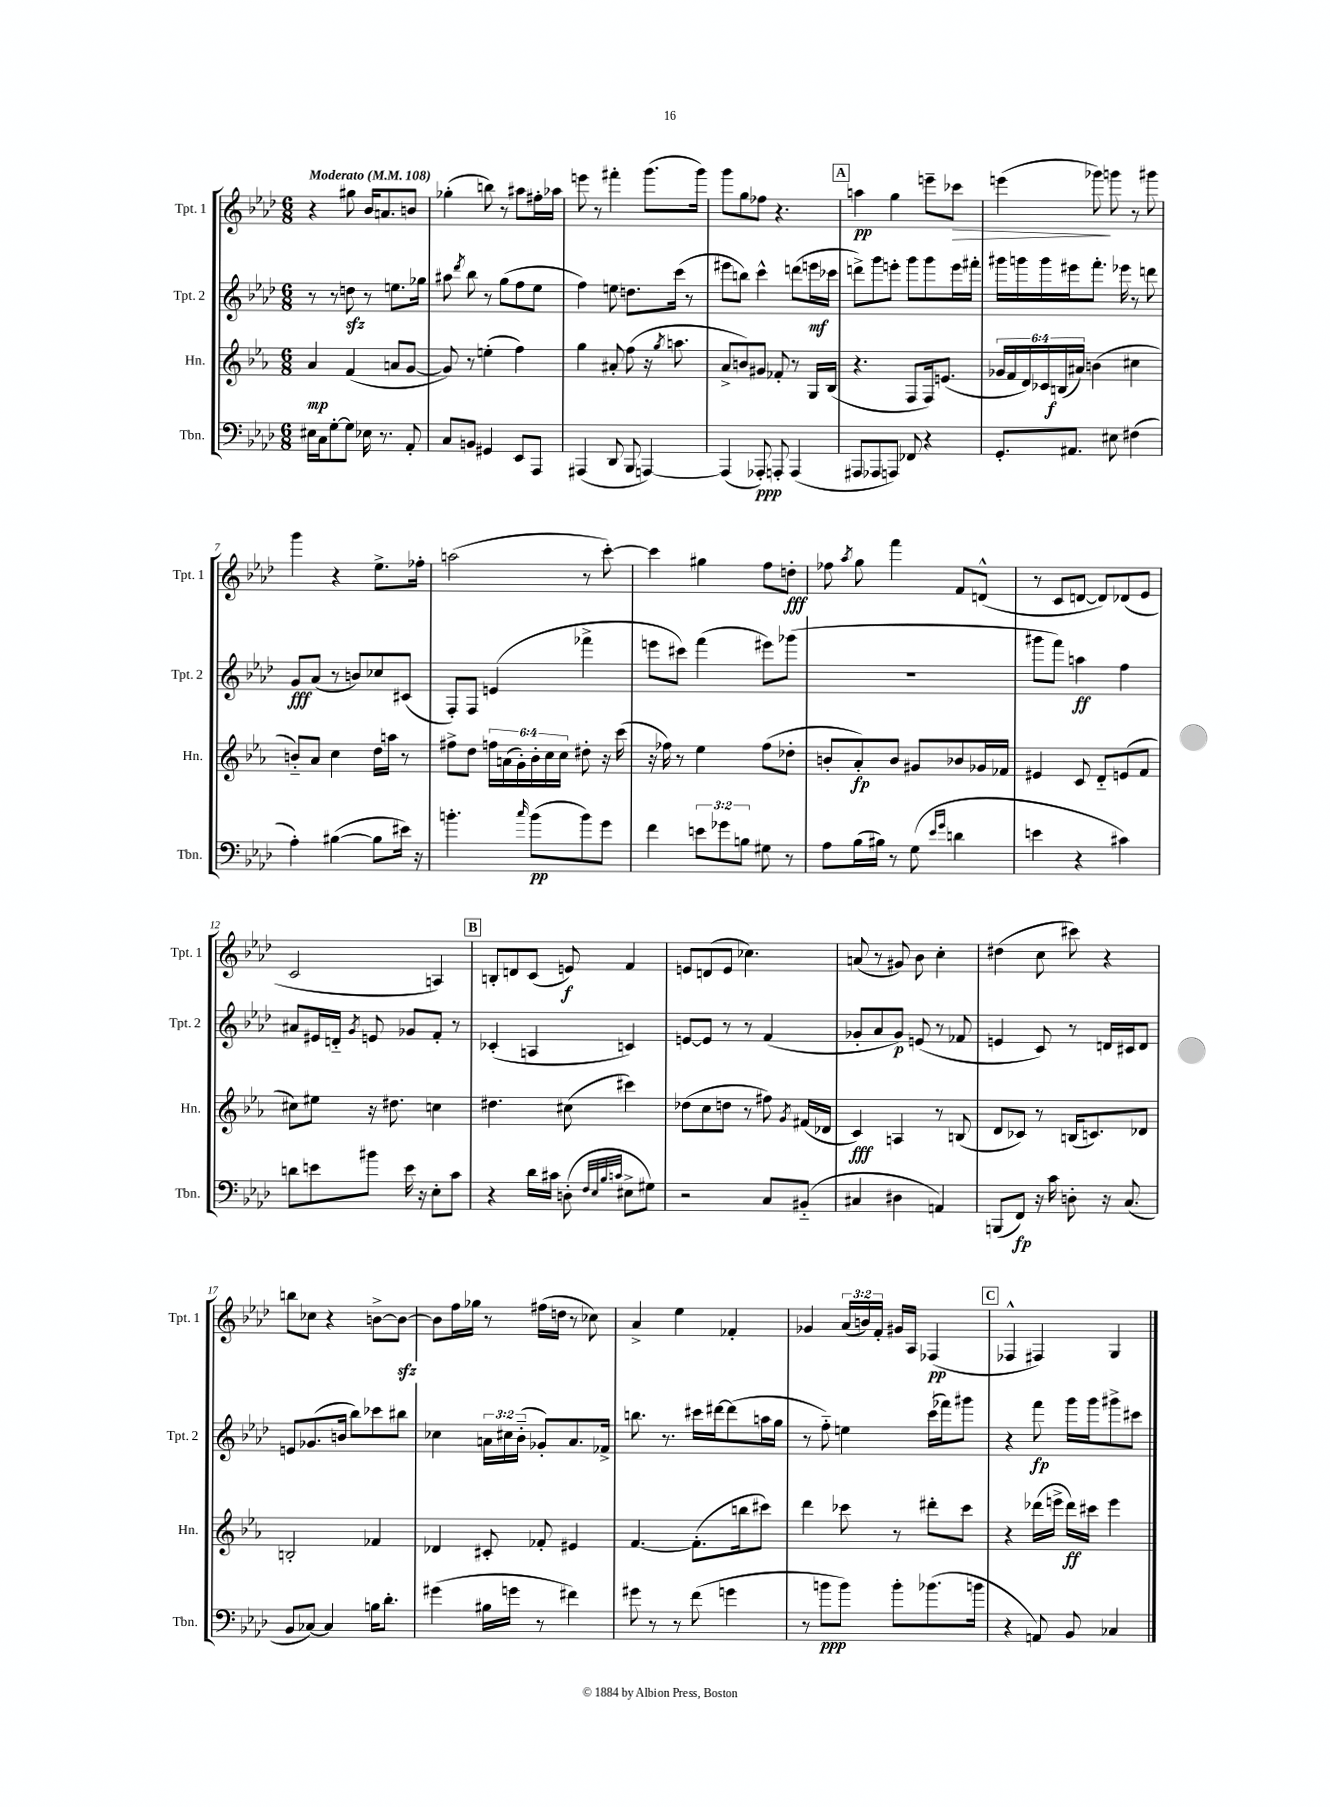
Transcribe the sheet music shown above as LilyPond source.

<<
\new StaffGroup <<
\new Staff = "s0" \with { instrumentName = "Tpt. 1" shortInstrumentName = "Tpt. 1" } {
    \clef treble \key aes \major \numericTimeSignature \time 6/8 \override Staff.TupletNumber.text = #tuplet-number::calc-fraction-text \tempo "Moderato" 4 = 108
    \autoBeamOff r4 gis''8 bes'16[ a'8. b'8] |
    ges''4-.( b''8) r8 ais''8[ fis''16-. aes''16] |
    e'''8 r8 fis'''4-. g'''8.[( g'''16]) |
    g'''8[ g''8 fes''8] r4. |
    \mark \markup { \box "A" } a''4\pp g''4 e'''8[-- ces'''8]\> |
    e'''4( ges'''8\!) g'''8 r8 gis'''8 |
    g'''4 r4 ees''8.[-> fes''16]-. |
    a''2( r8 c'''8~-.) |
    c'''4 gis''4 f''8[ d''8]-.\fff |
    fes''8 \acciaccatura { aes''8 } g''8 f'''4 f'8[ d'8]-^( |
    r8 c'8[ d'8]~ d'8[) des'8( ees'8] |
    c'2 a4) |
    \mark \markup { \box "B" } b8[-. d'8 c'8]( e'8\f) f'4 |
    e'8[ d'8( e'8] ces''4.) |
    a'8( r8 gis'8) bes'8 c''4-. |
    dis''4( c''8 cis'''8) r4 |
    b''8[ ces''8] r4 b'8[~-> b'8]~\sfz |
    b'8[ f''16 ges''16] r8 fis''16[( d''16] r8 ces''8) |
    aes'4-> ees''4 fes'4-. |
    ges'4 \tuplet 3/2 { aes'16[( b'16) f'16]-. } gis'16[ aes16] fes4\pp( |
    \mark \markup { \box "C" } fes4-^ fis4) g4 \bar "|." |
}
\new Staff = "s1" \with { instrumentName = "Tpt. 2" shortInstrumentName = "Tpt. 2" } {
    \clef treble \key aes \major \numericTimeSignature \time 6/8 \override Staff.TupletNumber.text = #tuplet-number::calc-fraction-text
    \autoBeamOff r8 r8 d''8\sfz r8 e''8.[ ges''16] |
    ais''8 \acciaccatura { des'''8 } bes''8 r8 g''8[( f''8 ees''8] |
    f''4) e''8 d''8.[ c'''16]( r8 |
    eis'''8[ b''8]) c'''4-^ d'''8[( e'''16\mf ces'''16] |
    \mark \markup { \box "A" } d'''8[->) g'''8 e'''8]-. g'''8[ g'''8 e'''16 fis'''16]-. |
    gis'''16[ g'''16 g'''16 eis'''16 f'''8.]-. ees'''16 r8 d'''8 |
    g'8[\fff aes'8]( r8 b'8[) ces''8 cis'8]( |
    f8[-.) f8] e'4( fes'''4-> |
    e'''8[ cis'''8]) f'''4( eis'''8[) ges'''8]( |
    R2. |
    gis'''8[ f'''8]) a''4\ff f''4 |
    ais'8[ eis'16 d'16]-_ \acciaccatura { g'8 } e'8 ges'8[ f'8]-. r8 |
    \mark \markup { \box "B" } ces'4-.( a4 c'4) |
    e'8[~ e'8] r8 r8 f'4( |
    ges'8[-. aes'8 ges'8]\p) e'8( r8 fes'8 |
    e'4 c'8) r8 d'16[ cis'16 d'8] |
    e'8[ ges'8.( b'16] bes''8[) ces'''8 bis''8] |
    ces''4 \tuplet 3/2 { a'16[ cis''16 bes'16]-_( } ges'8[-.) a'8. fes'16]-> |
    b''8. r8. cis'''16[ dis'''16~ dis'''8( a''16 g''16] |
    r8 f''8-_) e''4 c'''16[( fes'''16) gis'''8] |
    \mark \markup { \box "C" } r4 f'''8\fp g'''16[ g'''16 gis'''8-> cis'''8] \bar "|." |
}
\new Staff = "s2" \with { instrumentName = "Hn." shortInstrumentName = "Hn." } {
    \clef treble \key ees \major \numericTimeSignature \time 6/8 \override Staff.TupletNumber.text = #tuplet-number::calc-fraction-text
    \autoBeamOff aes'4\mp f'4( a'8[ g'8]~ |
    g'8) r8 e''4-.( f''4) |
    g''4 ais'8-. f''8( r16 \acciaccatura { g''8 } a''8. |
    aes'8[-> b'8) gis'8] fes'8-. r8 g16[ bes16]( |
    \mark \markup { \box "A" } r4. f8[ f16) e'8.]( |
    \tuplet 6/4 { ges'16[ f'16 d'16) ces'16 b16\f( ais'16]) } b'4( cis''4 |
    b'8[-_) aes'8] c''4 d''16[ a''16] r8 |
    fis''8[-> d''8] \tuplet 6/4 { f''16[ a'16( g'16-.) bes'16-. c''16 c''16] } dis''8-. r16 c'''16( |
    r16 fes''16) r8 ees''4 fes''8[( des''8]-. |
    b'8[-. aes'8-.\fp) b'8] gis'8[ bes'8 ges'16 fes'16] |
    eis'4 c'8 d'8[-_ e'8( f'8] |
    cis''8[) eis''8] r16 dis''8. c''4 |
    \mark \markup { \box "B" } dis''4. cis''8( cis'''4) |
    des''8[( c''8 d''8] r8 fis''8) \acciaccatura { g'8 } fis'16[( des'16] |
    c'4\fff) a4 r8 b8( |
    d'8[ ces'8]) r8 b16[( c'8.) des'8] |
    b2-. fes'4 |
    des'4 cis'8-. fes'8-. eis'4 |
    f'4.~ f'8.[-.( b''16 cis'''8]) |
    d'''4 ces'''8 r8 dis'''8[-. ces'''8] |
    \mark \markup { \box "C" } r4 des'''16[( e'''16]-> des'''16[\ff) cis'''16] e'''4 \bar "|." |
}
\new Staff = "s3" \with { instrumentName = "Tbn." shortInstrumentName = "Tbn." } {
    \clef bass \key aes \major \numericTimeSignature \time 6/8 \override Staff.TupletNumber.text = #tuplet-number::calc-fraction-text
    \autoBeamOff eis16[ c16 g8~-. g8] ees16 r8. aes,8-. |
    c8[ b,8] gis,4 ees,8[ aes,,8] |
    ais,,4( des,8 bes,,8 a,,4~) |
    a,,4( aes,,8-.\ppp) a,,8-. a,,4( |
    \mark \markup { \box "A" } ais,,8[ aes,,8 a,,8]) fes,8 r4 |
    g,8.[-. ais,8.] eis8 fis4( |
    aes4-.) bis4~( bis8[ eis'16]) r16 |
    b'4.-. \grace { c''16 } b'8[\pp( b'8) g'8] |
    f'4 \tuplet 3/2 { e'8[ ges'8 b8] } gis8 r8 |
    aes8[ bes16( bis16]) r8 g8( \grace { ees'16[ g'16] } d'4 |
    e'4 r4 cis'4) |
    d'8[ e'8 bis'8] e'16 r16 ees8[-. c'8] |
    \mark \markup { \box "B" } r4 des'16[ cis'16] d8-.( \grace { f32[ ees32 bes32 c'32] } eis8[-> gis8]) |
    r2 c8[ bis,8]-_( |
    cis4 dis4 a,4) |
    b,,8[( f,8]\fp) r16 c'16 d8-. r16 c8.( |
    bes,8[ ces8]~) ces4 b16[ des'8.]-. |
    gis'4( bis16[ g'16] r8 fis'4) |
    gis'8 r8 r8 f'8( g'4 |
    r8 b'8[\ppp b'8]) b'8[-. bes'8.( b'16] |
    \mark \markup { \box "C" } r4 a,8) bes,8 ces4 \bar "|." |
}
>>
>>
